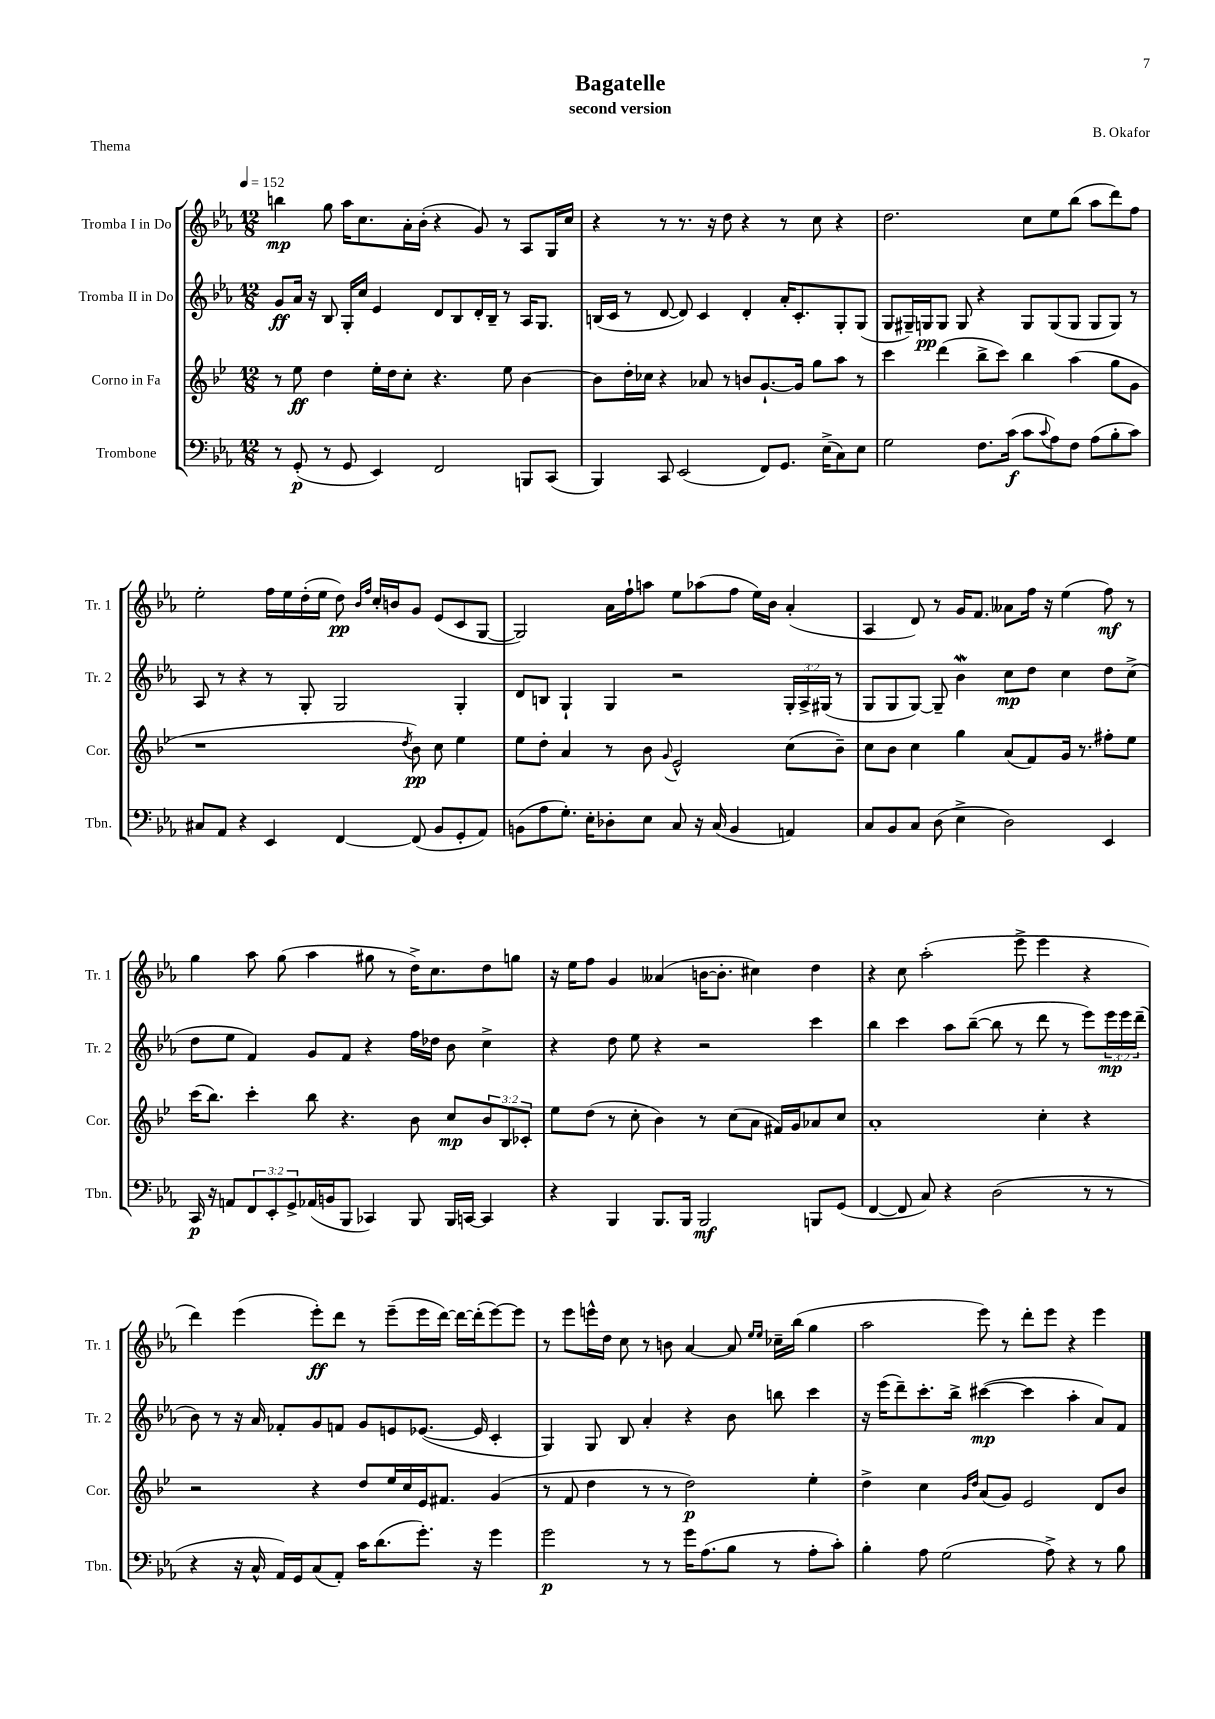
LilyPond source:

\header { title = "Bagatelle" composer = "B. Okafor" subtitle = "second version" piece = "Thema" }
<<
\new StaffGroup <<
\new Staff = "s0" \with { instrumentName = "Tromba I in Do" shortInstrumentName = "Tr. 1" } {
    \clef treble \key ees \major \numericTimeSignature \time 12/8 \tempo 4 = 152
    b''4\mp g''8 aes''16 c''8. aes'16-. bes'16-.( r4 g'8) r8 aes8 g16 c''16 |
    r4 r8 r8. r16 d''8 r4 r8 c''8 r4 |
    d''2. c''8 ees''8 bes''8( aes''8 d'''8) f''8 |
    ees''2-. f''16 ees''16 d''16-.( ees''16 d''8\pp) \grace { bes'16 f''16 } c''16-. b'16 g'8 ees'8( c'8 g8~ |
    g2) aes'16 f''16-! a''8 ees''8 aes''8( f''8 ees''16) bes'16 aes'4-.( |
    aes4 d'8) r8 g'16 f'8. aeses'8 f''16 r16 ees''4( f''8\mf) r8 |
    g''4 aes''8 g''8( aes''4 gis''8 r8 d''16->) c''8. d''8 g''8 |
    r16 ees''16 f''8 g'4 aeses'4( b'16~ b'8.-. cis''4) d''4 |
    r4 c''8 aes''2-.( ees'''8-> ees'''4 r4 |
    d'''4) ees'''4( ees'''8-.\ff) d'''8 r8 ees'''8--( ees'''16 d'''16~) d'''16~ d'''16-.( ees'''8~) ees'''8 |
    r8 ees'''8 e'''16-^ d''16 c''8 r8 b'8 aes'4~ aes'8 \grace { ees''16 ees''16 } ces''16-- bes''16( g''4 |
    aes''2 ees'''8) r8 d'''8-. ees'''8 r4 ees'''4 \bar "|." |
}
\new Staff = "s1" \with { instrumentName = "Tromba II in Do" shortInstrumentName = "Tr. 2" } {
    \clef treble \key ees \major \numericTimeSignature \time 12/8 \override Staff.TupletNumber.text = #tuplet-number::calc-fraction-text
    g'8\ff aes'16 r16 bes8 g16-. c''16 ees'4 d'8 bes8 d'16-. bes16-- r8 aes16 g8. |
    b16( c'16 r8 d'8~ d'8) c'4 d'4-. aes'16-. c'8.-. g8-. g8( |
    g8 gis16--) g16\pp g8 g8 r4 g8 g8( g8 g8 g8) r8 |
    aes8 r8 r4 r8 g8-. g2 g4-. |
    d'8 b8 g4-! g4 r2 \tuplet 3/2 { g16-. aes16-> gis16( } r8 |
    g8 g8 g8~) g8-- bes'4\mordent c''8\mp d''8 c''4 d''8 c''8->( |
    d''8 ees''8 f'4) g'8 f'8 r4 f''16 des''16 bes'8 c''4-> |
    r4 d''8 ees''8 r4 r2 c'''4 |
    bes''4 c'''4 aes''8 bes''8~--( bes''8 r8 d'''8 r8 ees'''8) \tuplet 3/2 { ees'''16\mp ees'''16 d'''16--( } |
    bes'8) r8 r16 aes'16 fes'8-. g'8 f'8 g'8 e'8 ees'8.~( ees'16 c'4-. |
    g4) g8 bes8 aes'4-. r4 bes'8 b''8 c'''4 |
    r16 ees'''16( d'''8--) c'''8.-. bes''16-> cis'''4~\mp( cis'''4 aes''4-. aes'8) f'8 \bar "|." |
}
\new Staff = "s2" \with { instrumentName = "Corno in Fa" shortInstrumentName = "Cor." } {
    \clef treble \key bes \major \numericTimeSignature \time 12/8 \override Staff.TupletNumber.text = #tuplet-number::calc-fraction-text
    r8 ees''8\ff d''4 ees''16-. d''16 c''8-. r4. ees''8 bes'4~ |
    bes'8 d''16-. ces''16 r4 aes'8 r8 b'8 g'8.~-! g'16 g''8 a''8 r8 |
    c'''4 d'''4( bes''8-> c'''8) bes''4 a''4( g''8 g'8 |
    r1 \acciaccatura { d''8 } bes'8\pp) c''8 ees''4 |
    ees''8 d''8-. a'4 r8 bes'8 \appoggiatura { g'8 } ees'2-^ c''8( bes'8--) |
    c''8 bes'8 c''4 g''4 a'8( f'8) g'16 r8. fis''8-. ees''8 |
    c'''16( bes''8.) c'''4-. bes''8 r4. bes'8 c''8\mp \tuplet 3/2 { bes'8 bes8 ces'8-. } |
    ees''8 d''8( r8 c''8-. bes'4) r8 c''8( a'8 fis'16) g'16 aes'8 c''8 |
    a'1-. c''4-. r4 |
    r2 r4 d''8 ees''16 c''16 ees'16 fis'8. g'4( |
    r8 f'8 d''4 r8 r8 d''2\p) ees''4-. |
    d''4-> c''4 \grace { g'16 d''16 } a'8( g'8) ees'2 d'8 bes'8 \bar "|." |
}
\new Staff = "s3" \with { instrumentName = "Trombone" shortInstrumentName = "Tbn." } {
    \clef bass \key ees \major \numericTimeSignature \time 12/8 \override Staff.TupletNumber.text = #tuplet-number::calc-fraction-text
    r8 g,8-.\p( r8 g,8 ees,4) f,2 b,,8 c,8( |
    bes,,4) c,8 ees,2( f,8) g,8. ees16->( c8) ees8 |
    g2 f8. c'16\f( c'8 \appoggiatura { c'8 } aes8) f8 aes8( bes8-. c'8) |
    cis8 aes,8 r4 ees,4 f,4~ f,8( bes,8 g,8-. aes,8) |
    b,8( aes8 g8.-.) ees16-. des8-. ees8 c8 r16 c16( b,4 a,4) |
    c8 bes,8 c8 d8( ees4-> d2) ees,4 |
    c,16\p r16 a,8 \tuplet 3/2 { f,8 ees,8-. g,8-> } aes,16( b,16 bes,,8 ces,4) bes,,8 bes,,16 c,16~ c,4 |
    r4 bes,,4 bes,,8. bes,,16 bes,,2\mf b,,8 g,8( |
    f,4~ f,8 c8) r4 d2( r8 r8 |
    r4 r16 c16-^ aes,16) g,16 c8( aes,8-.) c'16 d'8.( g'8.-.) r16 g'4 |
    g'2\p r8 r8 g'16 aes8.( bes8 r8 aes8-. c'8-.) |
    bes4-. aes8 g2( aes8->) r4 r8 bes8 \bar "|." |
}
>>
>>
\layout { \context { \Score \remove "Bar_number_engraver" } }
